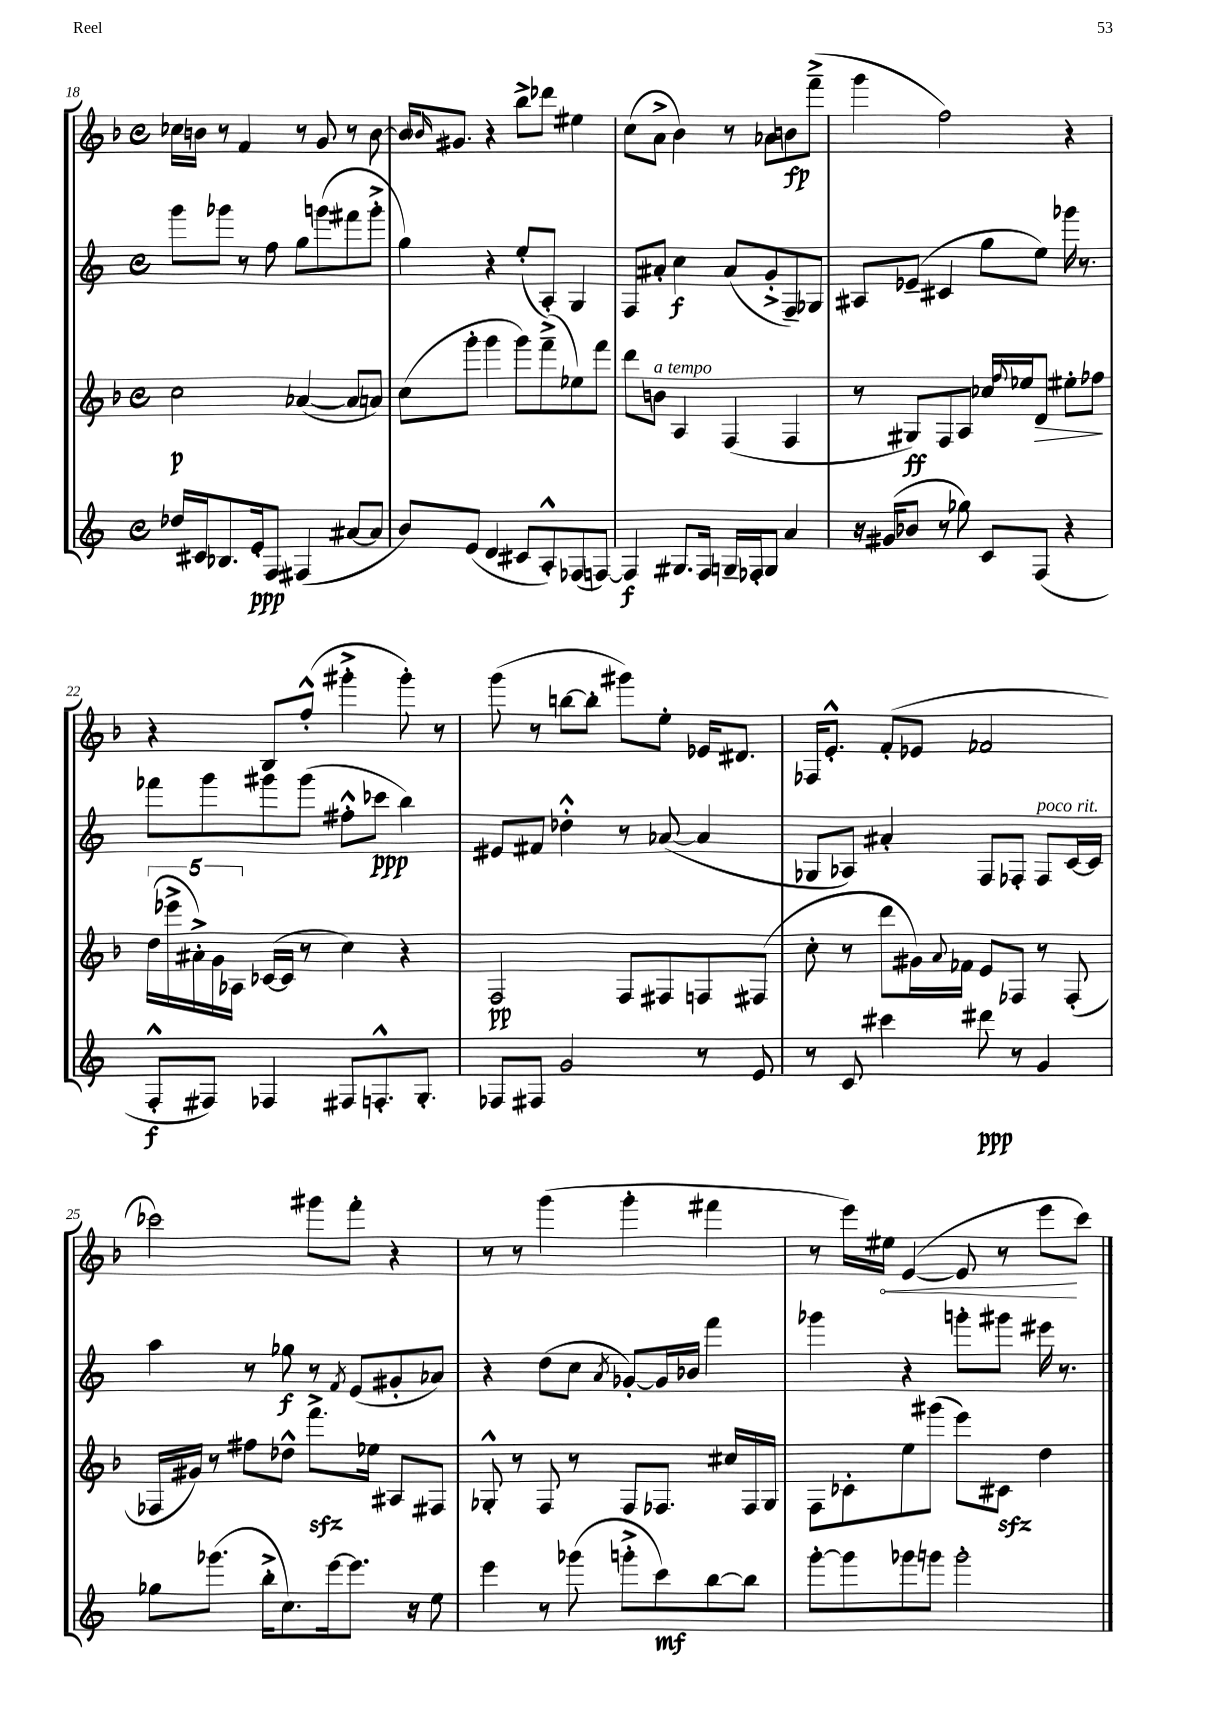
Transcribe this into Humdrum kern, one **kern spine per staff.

**kern	**dynam	**kern	**dynam	**kern	**dynam	**kern	**dynam
*part4	*part4	*part3	*part3	*part2	*part2	*part1	*part1
*staff4	*staff4	*staff3	*staff3	*staff2	*staff2	*staff1	*staff1
*clefG2	*	*clefG2	*	*clefG2	*	*clefG2	*
*k[]	*	*k[b-]	*	*k[]	*	*k[b-]	*
*M4/4	*	*M4/4	*	*M4/4	*	*M4/4	*
*met(c)	*	*met(c)	*	*met(c)	*	*met(c)	*
=18	=18	=18	=18	=18	=18	=18	=18
16dd-X/LL	.	2cc\	p	8ggg\L	.	16cc-X\LL	.
16c#X/J	.	.	.	.	.	16bn\JJ	.
8.B-X/	.	.	.	8ggg-X\J	.	8r	.
.	.	.	.	8r	.	4f/	.
16e'/k	ppp	.	.	.	.	.	.
8F/J	.	.	.	8ff\	.	.	.
(4F#X/	.	([4a-X/	.	8gg\L	.	8r	.
.	.	.	.	(8gggn\	.	8g/	.
[8a#X/L	.	8a-/L]	.	8fff#X\	.	8r	.
8a#/J]	.	8an/J)	.	8ggg'^\J	.	[8b\	.
=19	=19	=19	=19	=19	=19	=19	=19
8b/L)	.	(8cc\L	.	4gg\)	.	16b/KL]	.
.	.	.	.	.	.	16qqb-X/	.
.	.	.	.	.	.	8.g#X/J	.
(8e/J	.	8ggg'\J	.	.	.	.	.
4d/	.	4ggg\	.	4r	.	4r	.
8c#X/L	.	8ggg\L)	.	(8ee'/L	.	8bb-^\L	.
8A'^^/)	.	(8fff~^\	.	8A'/J)	.	8ddd-X\J	.
(8F-X/	.	8ee-X\)	.	4G/	.	4ee#X\	.
[8Fn/J)	.	8fff\J	.	.	.	.	.
=20	=20	=20	=20	=20	=20	=20	=20
4F/]	f	8ddd\L	.	8F/L	.	(8cc\L	.
!	!	!LO:TX:a:i:t=a tempo	!	!	!	!	!
.	.	8bn\J	.	8a#X'/J	.	8a^\J	.
8.G#X/L	.	4A/	.	4cc\	f	4b-\)	.
16F/Jk	.	.	.	.	.	.	.
16Gn~/LL	.	(4F/	.	(8a#/L	.	8r	.
16F-X'/J	.	.	.	.	.	.	.
8G/J	.	.	.	8g'^/	.	8a-X\L	.
4a/	.	4F/	.	8F~/)	.	8bn\	fp
.	.	.	.	8G-X/J	.	(8fff~^\J	.
=21	=21	=21	=21	=21	=21	=21	=21
16r	.	8r	.	8A#X/L	.	4ggg\	.
(16g#X/KL	.	.	.	.	.	.	.
8b-X/J	.	8G#X/L)	ff	(8e-X~/J	.	.	.
8r	.	8F/	.	4c#X/	.	2ff\)	.
8gg-X\)	.	8A/J	.	.	.	.	.
8c/L	.	16cc-X/LL	.	8gg\L	.	.	.
.	.	8qqff/	.	.	.	.	.
.	.	16ee-X/J	.	.	.	.	.
!	!	!	!LO:HP:b	!	!	!	!
(8F/J	.	8d/J	>	8ee\J)	.	.	.
4r	.	8ee#X'\L	.	16ggg-X\	.	4r	.
.	.	.	.	8.r	.	.	.
.	.	8ff-X\J	.	.	.	.	.
.	.	.	]	.	.	.	.
!!LO:LB:g=z
=22	=22	=22	=22	=22	=22	=22	=22
8F'^^/L	f	(20dd\LL	.	8fff-X\L	.	4r	.
.	.	20eee-X^\	.	.	.	.	.
.	.	20a#X'^\)	.	.	.	.	.
8F#X/J)	.	.	.	8ggg\	.	.	.
.	.	20g\	.	.	.	.	.
.	.	20A-X\JJ	.	.	.	.	.
4F-X/	.	([16c-X/LL	.	8ggg#X\	.	8B-/L	.
.	.	16c-/JJ]	.	.	.	.	.
.	.	8r	.	(8ggg#\J	.	(8ff'^^/J	.
8F#X/L	.	4cc\)	.	8ff#X'^^\L	.	4ggg#X'^\	.
8.Fn'^^/	.	.	.	8ccc-X\J	ppp	.	.
.	.	4r	.	4bb\)	.	8ggg#'\)	.
8.G'/J	.	.	.	.	.	.	.
.	.	.	.	.	.	8r	.
=23	=23	=23	=23	=23	=23	=23	=23
8F-X/L	.	2F/	pp	8e#X/L	.	(8ggg\	.
8F#X/J	.	.	.	8f#X/J	.	8r	.
2g/	.	.	.	4dd-X'^^\	.	[8bbn\L	.
.	.	.	.	.	.	8bb'\J]	.
.	.	8F/L	.	8r	.	8ggg#X\L)	.
.	.	8F#X/	.	([8a-X/	.	8ee'\J	.
8r	.	8Fn/	.	4a-/]	.	16e-X/KL	.
.	.	.	.	.	.	8.d#X/J	.
8e/	.	(8F#X/J	.	.	.	.	.
=24	=24	=24	=24	=24	=24	=24	=24
8r	.	8cc'\	.	8G-X/L	.	16F-X/KL	.
.	.	.	.	.	.	8.e'^^/J	.
8c/	.	8r	.	8A-X/J)	.	.	.
4ccc#X\	.	8ddd\L	.	4a#X'/	.	(8f'/L	.
.	.	16g#X\L)	.	.	.	8e-X/J	.
.	.	8qqa/	.	.	.	.	.
.	.	16f-X\JJ	.	.	.	.	.
8ddd#X\	ppp	8e/L	.	8F/L	.	2f-X/	.
8r	.	8F-X/J	.	8F-X'/J	.	.	.
!	!	!	!	!LO:TX:a:i:t=poco rit.	!	!	!
4g/	.	8r	.	8F-/L	.	.	.
.	.	(8F-'/	.	[16c/L	.	.	.
.	.	.	.	16c/JJ]	.	.	.
!!LO:LB:g=z
=25	=25	=25	=25	=25	=25	=25	=25
8gg-X\L	.	16F-X/LL	.	4aa\	.	2ccc-X\)	.
.	.	16g#X/JJ)	.	.	.	.	.
(8.ggg-X\J	.	8r	.	.	.	.	.
.	.	8ff#X\L	.	8r	.	.	.
16bb'^\KL	.	.	.	.	.	.	.
8.cc\)	.	8dd-X^^\J	.	8gg-X\	f	.	.
.	.	8.fffzz^\L	.	8r	.	8ggg#X\L	.
[16eee\k	.	.	.	.	.	.	.
.	.	.	.	8qf/	.	.	.
8.eee\J]	.	.	.	(8e/L	.	8fff'\J	.
.	.	16ee-X\Jk	.	.	.	.	.
.	.	8A#X/L	.	8g#X'/	.	4r	.
16r	.	.	.	.	.	.	.
8ee\	.	8F#X/J	.	8a-X/J)	.	.	.
=26	=26	=26	=26	=26	=26	=26	=26
4eee\	.	8G-X'^^/	.	4r	.	8r	.
.	.	8r	.	.	.	8r	.
8r	.	8F/	.	(8dd\L	.	(4ggg\	.
(8ggg-X\	.	8r	.	8cc\J	.	.	.
.	.	.	.	8qa/	.	.	.
8gggn'^\L	.	8F/L	.	[8g-X'/L)	.	4ggg'\	.
8ccc\)	mf	8.F-X/J	.	16g-/L]	.	.	.
.	.	.	.	16b-X/JJ	.	.	.
[8bb\	.	.	.	4fff\	.	4fff#X\	.
.	.	16cc#X/LL	.	.	.	.	.
8bb\J]	.	16F-/	.	.	.	.	.
.	.	16G-/JJ	.	.	.	.	.
=27	=27	=27	=27	=27	=27	=27	=27
[8ggg'\L	.	8F\L	.	4ggg-X\	.	8r	.
8ggg\]	.	8c-X'\	.	.	.	16eee\LL)	.
!	!	!	!	!	!	!	!LO:HP:b
.	.	.	.	.	.	16ee#X\JJ	<
8ggg-X\	.	8ee\	.	4r	.	([4e/	.
8gggn\J	.	(8ggg#X\J	.	.	.	.	.
2ggg'\	.	8eee\L)	.	8gggn'\L	.	8e/]	.
.	.	8c#Xzz\J	.	8ggg#X\J	.	8r	.
.	.	4dd\	.	16eee#X\	.	8eee\L	.
.	.	.	.	8.r	.	.	.
.	.	.	.	.	.	8ccc\J)	[
==	==	==	==	==	==	==	==
*-	*-	*-	*-	*-	*-	*-	*-
